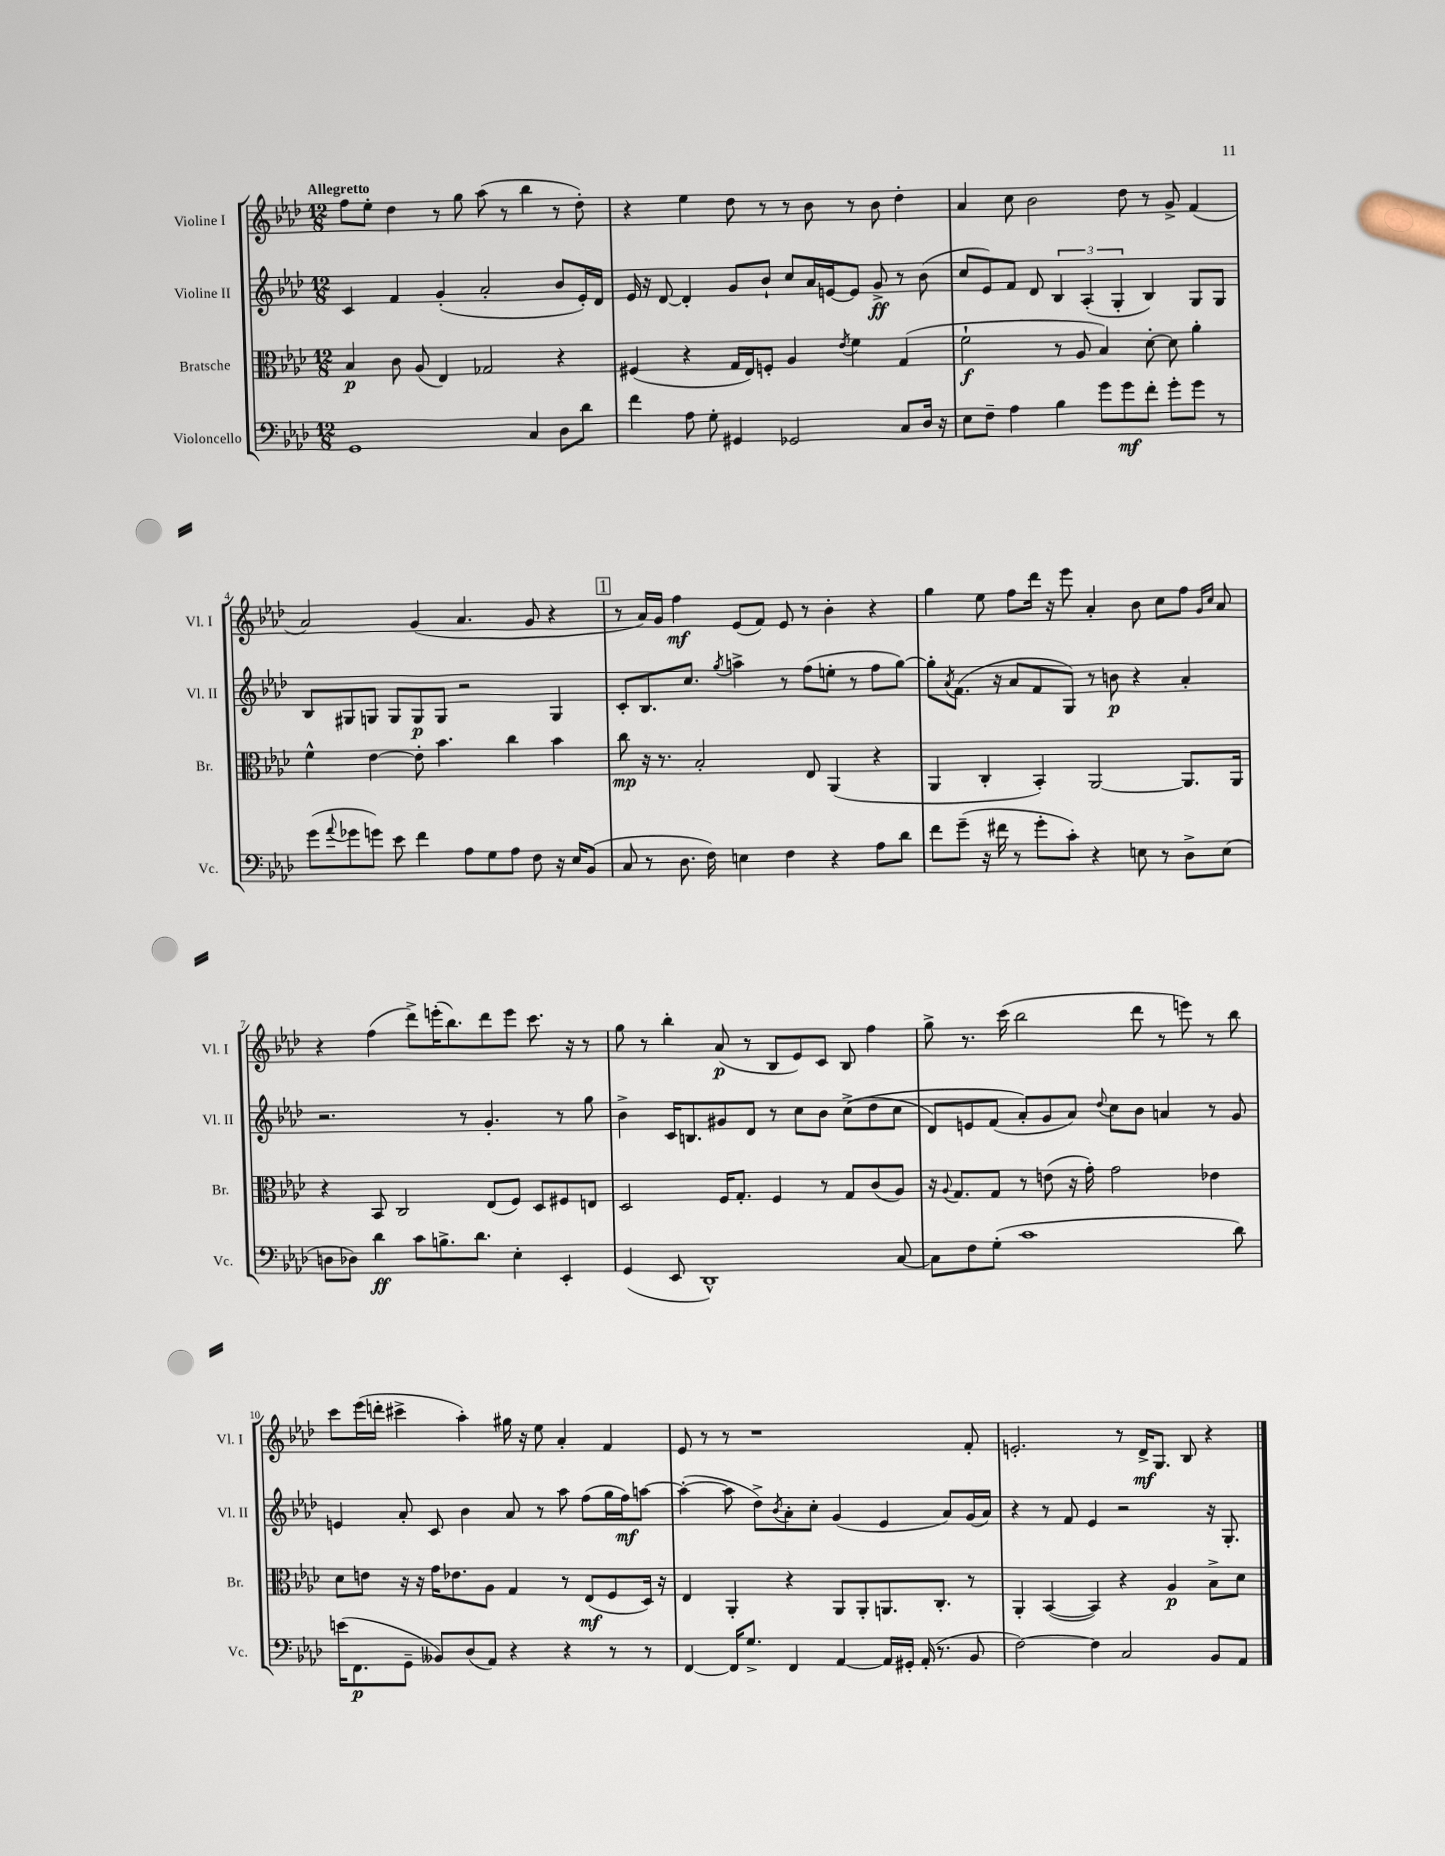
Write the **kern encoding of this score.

**kern	**kern	**kern	**kern
*staff4	*staff3	*staff2	*staff1
*clefF4	*clefC3	*clefG2	*clefG2
*k[b-e-a-d-]	*k[b-e-a-d-]	*k[b-e-a-d-]	*k[b-e-a-d-]
*M12/8	*M12/8	*M12/8	*M12/8
1GG	4B-	4c	8ff
.	.	.	8ee-'
.	8c	4f	4dd-
.	(8A-	.	.
.	4E-)	(4g'	8r
.	.	.	8gg
.	2G-	2a-'	(8aa-
.	.	.	8r
4C	.	.	4bb-
8D-	4r	8b-	8r
8d-	.	16e-')	8dd-')
.	.	16d-	.
=	=	=	=
4f	(4F#	16e-	4r
.	.	16r	.
.	.	[8d-	.
8A-	4r	4d-']	4ee-
8G'	.	.	.
4GG#	16G	8g	8dd-
.	16E-)	.	.
.	8F'	8b-`	8r
2GG-	4A-	8cc	8r
.	.	16a-	8b-
.	.	[16e	.
.	8qe-	.	.
.	4f	8e]	8r
.	.	8g^	8b-
8C	(4G	8r	4dd-'
16D-	.	(8b-	.
16r	.	.	.
=	=	=	=
8E-	2f`	8cc	4a-
8F~	.	8e-)	.
4A-	.	8f	8cc
.	.	8d-	2b-
4B-	8r	6B-	.
.	8A-	.	.
.	.	(6A-'	.
8g	4B-)	.	.
.	.	6G'	.
8g	.	.	8dd-
8f'	[8d-'	4B-)	8r
8g'	8d-]	.	8g^
8g	4a-'	8G	(4f
8r	.	8G	.
=	=	=	=
(8g	4f^^	8B-	2a-)
8qqa-	.	.	.
8g-	.	8G#	.
8g)	[4e-	8G	.
8e-	.	8G	.
4f	8e-']	8G	(4g
.	4.b-	8G	.
8A-	.	2r	4.a-
8G	.	.	.
8A-	4cc	.	.
8F	.	.	8g
16r	4b-	4G	4r
16E-	.	.	.
(8BB-	.	.	.
=	=	=	=
8C	8cc	8c'	8r
8r	16r	8.B-	16a-)
.	8.r	.	16g
8.D-	.	.	4ff
.	.	8.cc	.
.	2B-'	.	.
16F)	.	.	.
.	.	8qgg	.
4E	.	4aa^	(8e-
.	.	.	8f)
4F	.	8r	8e-
.	8E-	(8ff	8r
4r	(4AA-	8ee'	4b-'
.	.	8r	.
8A-	4r	8ff	4r
8d-	.	[8gg)	.
=	=	=	=
8f	4AA-	8gg']	4gg
.	.	8qa-	.
(8g~	.	(8.f	.
16r	4C'	.	8ee-
16f#	.	16r	.
8r	.	8a-	8ff
8g'	4BB-')	8f	16ddd-
.	.	.	16r
8c')	.	8G)	8eee-
4r	[2AA-	8r	4a-'
.	.	8b	.
8E	.	4r	8b-
8r	.	.	8cc
8D-^	8.AA-]	4a-'	8ff
.	.	.	16qqg
.	.	.	16qqcc
(8E	.	.	8a-
.	16AA-	.	.
=	=	=	=
8D	4r	2.r	4r
8D-)	.	.	.
4d-	8BB-	.	(4ff
.	2C	.	.
8c	.	.	8ddd-^)
8.B^	.	.	(16eee'
.	.	.	8.bb-)
.	.	8r	.
8.d-	.	.	.
.	(8E-	4.g'	8ddd-
4E-'	8F)	.	8eee
.	8D-	.	8.ccc
4EE-'	8F#	8r	.
.	.	.	16r
.	8E	8gg	8r
=	=	=	=
(4GG	2D-	4b-^	8gg
.	.	.	8r
8EE-	.	16c	4bb-'
.	.	8.B	.
1DD-^^)	.	.	.
.	16F	8g#	(8a-
.	8.G'	.	.
.	.	8d-	8r
.	4F	8r	8B-
.	.	8cc	8e-)
.	8r	8b-	8c
.	8G	&((8cc^	8B-
.	(8c	8dd-	4ff
[8C	8A-)	8cc	.
=	=	=	=
8C]	16r	8d-)	8gg^
.	8qqA-	.	.
.	8.G	.	.
8F	.	8e	8.r
(8G'	8G	(8f	.
.	.	.	(16ccc
1c	8r	8a-'&)	2bb-
.	(8e	8g	.
.	16r	8a-)	.
.	16g')	.	.
.	.	8qqdd-	.
.	2g	8cc	.
.	.	8b-	8ddd-
.	.	4a	8r
.	.	.	8eee)
.	4e-	8r	8r
8d-)	.	8g	8bb-
=	=	=	=
(16e	8d-	4e	8ccc
8.FF	.	.	.
.	8e	.	(16eee-
.	.	.	16ddd'
8GG~	16r	8a-'	4ccc#^
.	16r	.	.
8BB--)	16g	8c	.
.	8.e-	.	.
(8D-	.	4b-	4aa-')
8AA-)	8A-	.	.
4r	4G	8a-	16gg#
.	.	.	16r
.	.	8r	8ee-
4r	8r	8aa-	4a-'
.	(8E-	(8ff	.
8r	8F	16gg	4f
.	.	16ff)	.
8r	16D-)	[8aa	.
.	16r	.	.
=	=	=	=
[4FF	4E-	(4aa'_	8e-
.	.	.	8r
16FF]	4AA-'	8aa]	8r
8.G^	.	.	.
.	.	8dd-^)	1r
.	.	8qb-	.
4FF	4r	8a-'	.
.	.	8cc'	.
[4AA-	8AA-	(4g	.
.	8AA-'	.	.
16AA-]	8.AA	4e-	.
16GG#'	.	.	.
(16AA-'	.	.	.
8.r	8.C'	.	.
.	.	8a-)	.
8BB-	8r	(16g	8f'
.	.	16a-)	.
=	=	=	=
[2F)	4AA-'	4r	2.e'
.	([4BB-	8r	.
.	.	8f	.
4F]	4BB-])	4e-	.
2C	4r	2r	8r
.	.	.	16d-^
.	.	.	8.G
.	4A-	.	.
.	.	.	8B-
8BB-	8B-^	16r	4r
.	.	8.G'	.
8AA-	8d-	.	.
==	==	==	==
*-	*-	*-	*-
